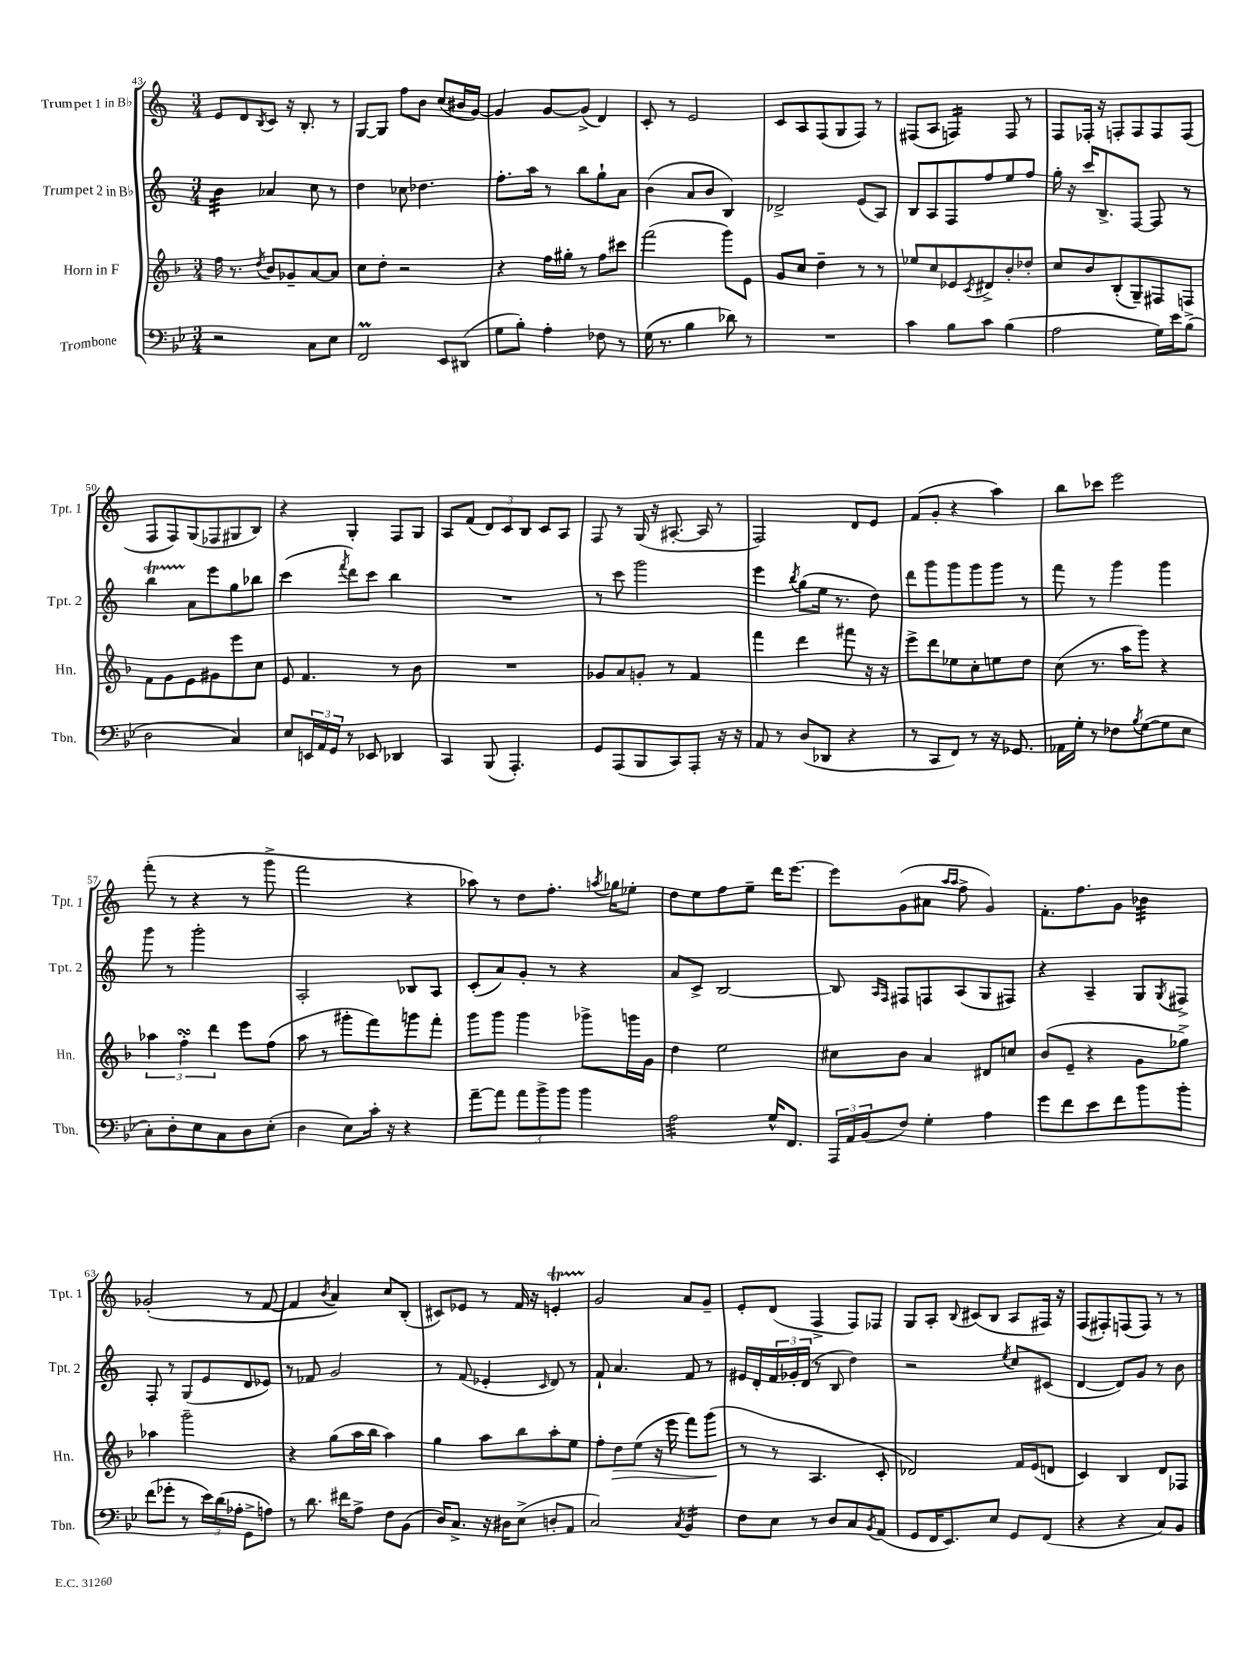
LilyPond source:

<<
\new StaffGroup <<
\new Staff = "s0" \with { instrumentName = "Trumpet 1 in Bb" shortInstrumentName = "Tpt. 1" } {
    \clef treble \key c \major \numericTimeSignature \time 3/4
    e'8 d'8 \acciaccatura { b8 } c'8 r16 b8.-. r8 |
    g8~ g8 f''8 b'8 c''8( bis'16 g'16~) |
    g'4 g'8~ g'8->( d'4) |
    c'8-. r8 e'2 |
    c'8 a8 f8( g8 f8) r8 |
    fis8( a8 f4:16) f8 r8 |
    f8 fes16-. r16 f8-. f8 f8 f8( |
    f8 f8) g8( fes8 gis8 b8) |
    r4 g4-. f8 g8 |
    a8 f'8( \tuplet 3/2 { d'8) c'8 b8 } c'8 a8 |
    f8 r8 g16( r16 ais8.~-. ais16 r8 |
    f2) d'8 e'8 |
    f'8( g'8-. r4 a''4) |
    b''8 ces'''8 e'''2 |
    f'''8-.( r8 r4 r8 g'''8-> |
    f'''2 r4 |
    aes''8) r8 d''8 f''8.-. \acciaccatura { a''8 } ges''16 ees''8-. |
    d''8 e''8 f''8 e''8-- d'''16 e'''8.~ |
    e'''8 g'8( ais'8 \grace { a''16 a''16 } f''8-> g'4) |
    f'8.-. f''8. g'8 bes'4:32 |
    ges'2-.( r8 f'8~ |
    f'4 \acciaccatura { b'8 } a'4) c''8 b8-.( |
    cis'8) ees'8 r8 f'16 r16 e'4-.\startTrillSpan |
    g'2\stopTrillSpan a'8 g'8-- |
    e'8-. d'8( f4-> f8) fes8 |
    g8 a8-. \appoggiatura { b8 } cis'8( b8 a8 fis16) r16 |
    f8( fis8-.) f8( f8) r8 r8 \bar "|." |
}
\new Staff = "s1" \with { instrumentName = "Trumpet 2 in Bb" shortInstrumentName = "Tpt. 2" } {
    \clef treble \key c \major \numericTimeSignature \time 3/4
    b'4:32 aes'4 c''8 r8 |
    d''4 ces''8 des''4. |
    f''8.-. a''16 r8 b''8 g''8-! a'8 |
    b'4( a'8 b'8 b4) |
    des'2-> e'8( a8) |
    b8 a8 f8 f''8 e''8 f''8 |
    g''16-. r16 c'''16 b8.-> f8~ f8 r8 |
    b''4\startTrillSpan a'8\stopTrillSpan e'''8 g''8 bes''8 |
    c'''4( \acciaccatura { f'''8 } d'''8) c'''8 b''4 |
    R2. |
    r8 c'''8 g'''2 |
    e'''4 \acciaccatura { b''8 } g''8( e''16 r8. d''8) |
    d'''8 g'''8 g'''8 g'''8 g'''8 r8 |
    f'''8 r8 g'''4 g'''4 |
    g'''8 r8 g'''2-. |
    a2-. bes8 a8 |
    c'8-.( a'8) g'8-. r8 r4 |
    a'8 c'8-> b2~ |
    b8 \grace { a16 f16 } fis8 f8 a8( g8 fis8) |
    r4 a4-- g8 \acciaccatura { g8 } fis8-> |
    f8-. r8 g8( e'8 d'8 ees'8) |
    r8 fes'8 g'2 |
    r8 f'8( ees'4-. \grace { c'16 } d'8) r8 |
    f'8-! a'4. f'8 r8 |
    eis'16 d'16-. \tuplet 3/2 { f'16 ges'16-. d'16( } r8 b8 d''4) |
    r2 \acciaccatura { e''8 } c''8 cis'8( |
    d'4~ d'8) g'8 r8 b'8 \bar "|." |
}
\new Staff = "s2" \with { instrumentName = "Horn in F" shortInstrumentName = "Hn." } {
    \clef treble \key f \major \numericTimeSignature \time 3/4
    f''16 r8. \acciaccatura { d''8 } bes'8 ges'8-- a'8~ a'8 |
    c''8 d''8-. r2 |
    r4 f''16 gis''16-. r8 f''8 cis'''8 |
    f'''2( g'''8) e'8 |
    g'8 c''8 d''4-- r8 r8 |
    ees''8 c''8 ees'8 \acciaccatura { c'8 } dis'8-> bes'8-. des''8-. |
    c''8 bes'8 bes8-.( g8--) fis8 f8 |
    f'8 g'8 e'8 gis'8 e'''8 c''8 |
    e'8 f'4. r8 bes'8 |
    R2. |
    ges'8 a'8 g'8-. r8 f'4 |
    f'''4 d'''4 fis'''8 r16 r16 |
    e'''8-> d'''8 ees''8 c''8-. e''8 d''8 |
    c''8( r8. a''16 g'''8) r4 |
    \tuplet 3/2 { aes''4 f''4-.\turn d'''4 } e'''8 f''8( |
    a''8 r8 gis'''8-. f'''8) g'''8 f'''8-. |
    g'''8 g'''8 g'''4 ges'''8-> g'''16 g'16 |
    d''4 e''2 |
    cis''8 bes'8 a'4 dis'8 c''8 |
    bes'8( e'8-- r4 g'8 ges''8->) |
    aes''4 g'''2-- |
    r4 g''8( a''16 bes''16 a''4) |
    g''4 a''8 bes''8 a''8-. e''8 |
    f''8-. d''8\> e''8( r16 e'''16 f'''8) g'''8\!( |
    r8 r8 a4. c'8-. |
    des'2) f'16 e'16( d'8 |
    c'4) bes4 d'8 fes8 \bar "|." |
}
\new Staff = "s3" \with { instrumentName = "Trombone" shortInstrumentName = "Tbn." } {
    \clef bass \key bes \major \numericTimeSignature \time 3/4
    r2 c8 ees8 |
    f,2\prall ees,8 dis,8( |
    g8 bes8-.) a4-. fes8 r8 |
    g16( r8. bes4 des'8) r8 |
    R2. |
    c'4 bes8 c'8 bes4( |
    a2 g16) ees'16 bes8->( |
    d2 c4) |
    ees8 \tuplet 3/2 { e,16 a,16 g,16 } r8 ees,8 des,4 |
    c,4 bes,,8( a,,4.-.) |
    g,8 a,,8( bes,,8 c,8) a,,8-. r16 r16 |
    a,8 r8 d8( des,8 r4 |
    r8 c,8 f,8) r8 r16 ges,8. |
    aes,16 g16-. r8 fes8 \acciaccatura { bes8 } g8~( g8 ees8 |
    c8-.) d8-. ees8 c8 d8 ees8-.( |
    d4 ees8) c'16-. r16 r4 |
    a'8~-- a'8 \tuplet 3/2 { a'8 bes'8-> bes'8 } bes'4 |
    a2:32 g16-^ f,8. |
    \tuplet 3/2 { a,,16 a,16 bes,16( } f8) g4-. a4 |
    g'8 f'8 ees'8 f'8 bes'8 bes'8-. |
    f'8( ges'8-. r8 \tuplet 3/2 { ees'16) d'16( aes16-. } g,8-> a8) |
    r8 d'8. fis'16 a8-> f8 bes,8( |
    d16) c8.-> r16 dis16 ees8->( d8-. a,8 |
    c2) \acciaccatura { c8 } bes,4:16 |
    f8 ees8 r8 d8 c8 \acciaccatura { bes,8 } a,8( |
    g,8 f,16 ees,8.) ees8 g,8 f,8( |
    r4 r4 c8) bes,8 \bar "|." |
}
>>
>>
\layout { \context { \Score currentBarNumber = #43 } }
